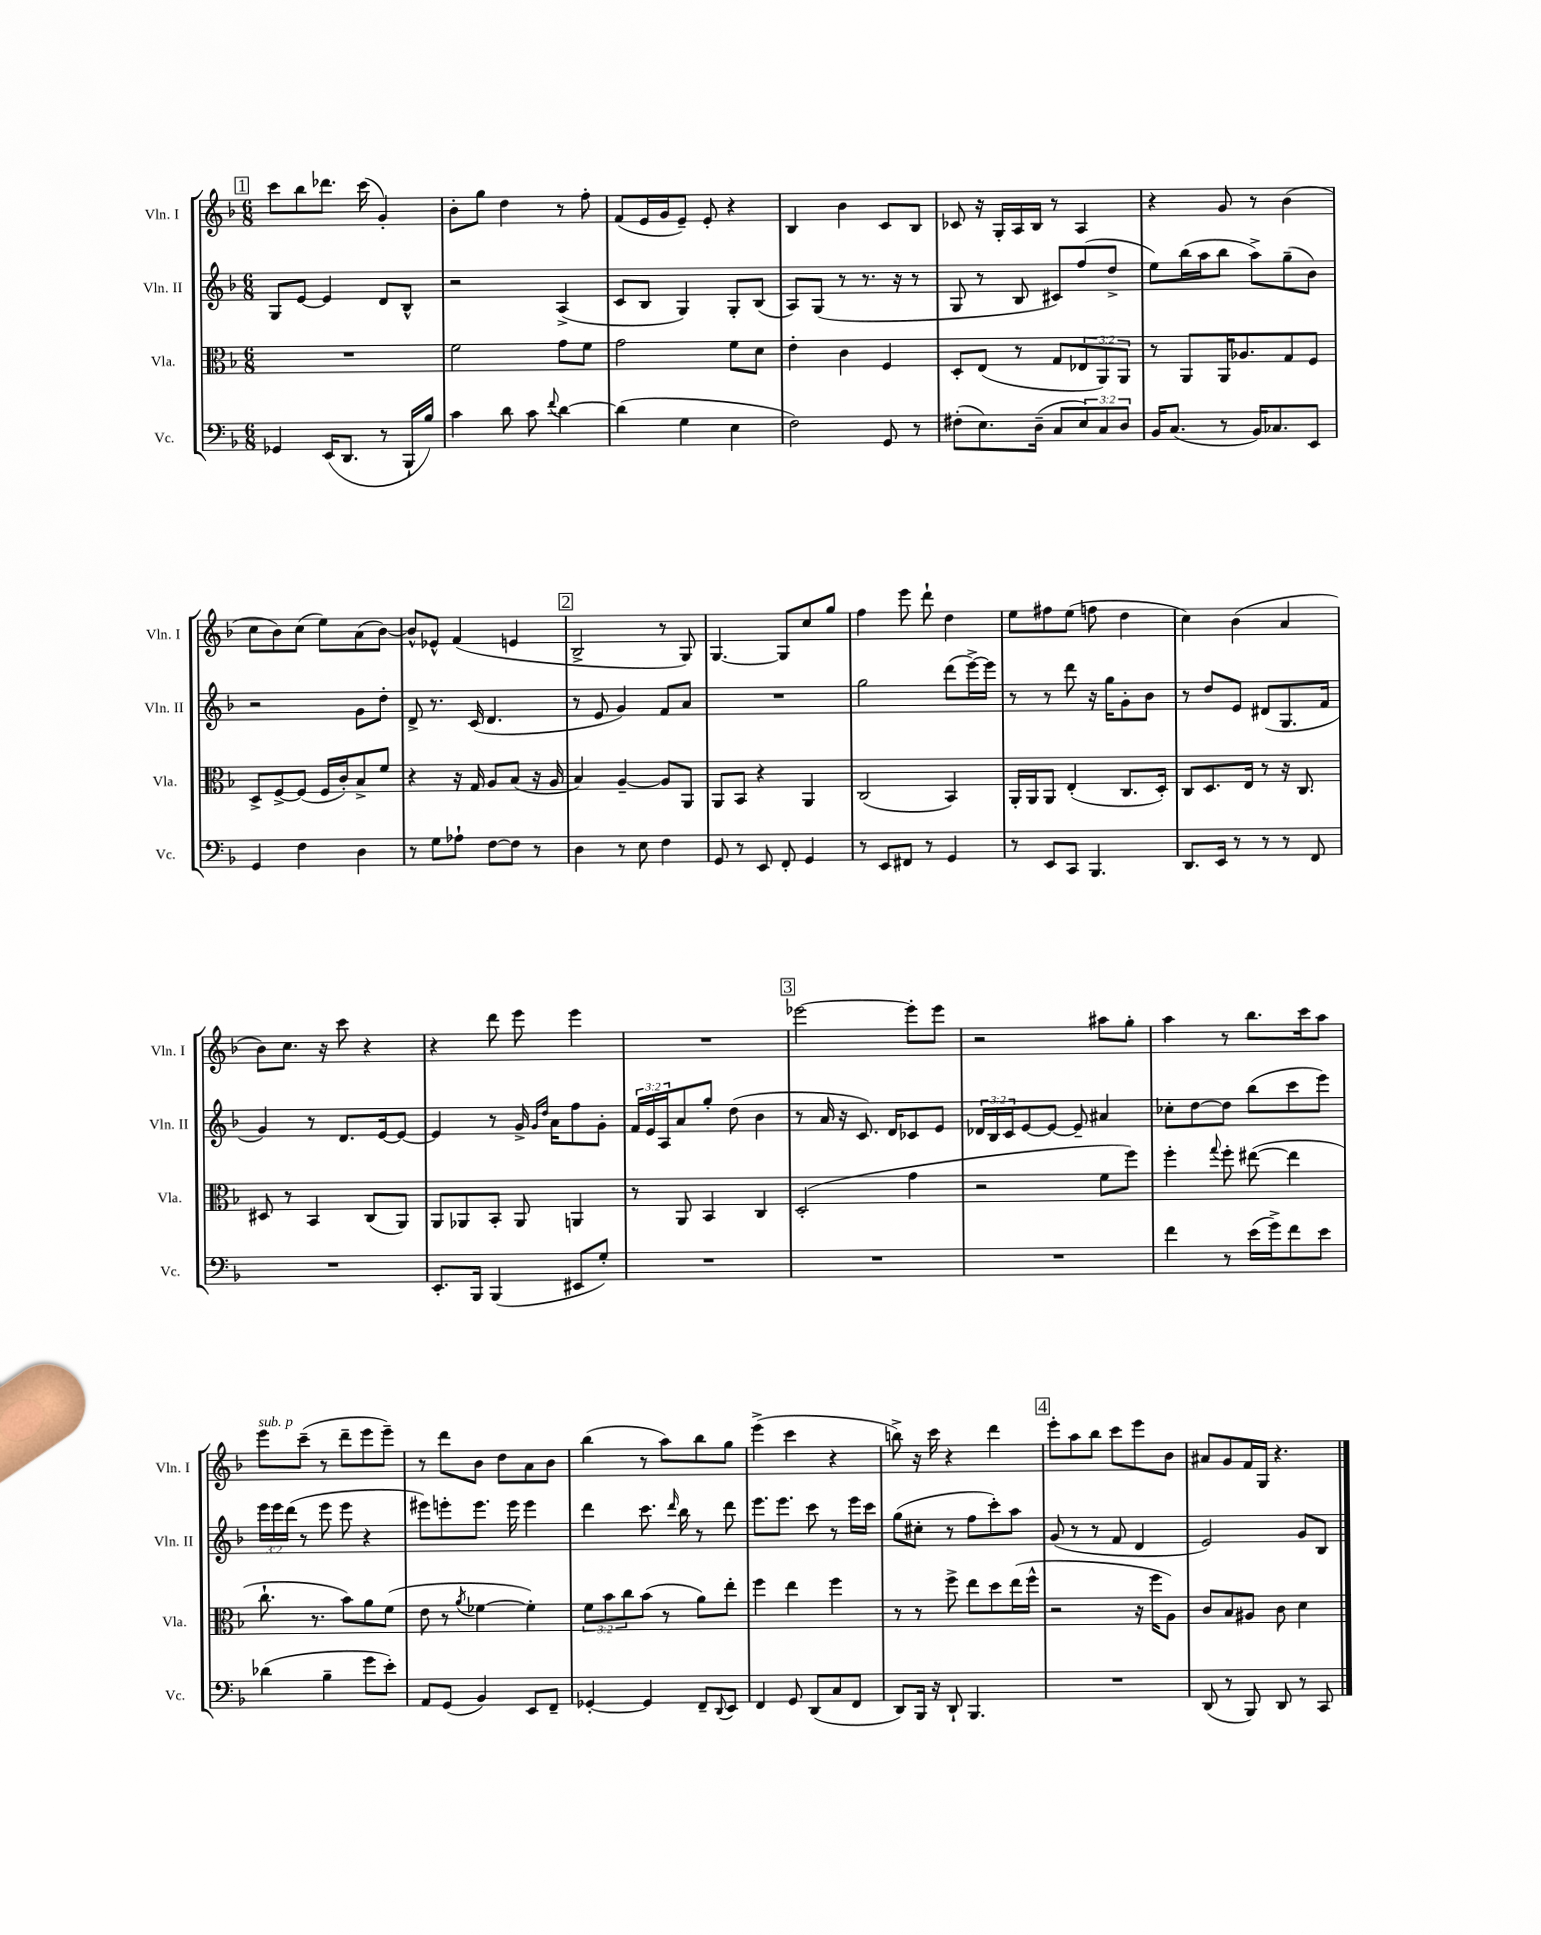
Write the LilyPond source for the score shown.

<<
\new StaffGroup <<
\new Staff = "s0" \with { instrumentName = "Vln. I" shortInstrumentName = "Vln. I" } {
    \clef treble \key f \major \numericTimeSignature \time 6/8
    \mark \markup { \box "1" } c'''8 bes''8 des'''8. c'''16( g'4-.) |
    bes'8-. g''8 d''4 r8 f''8-. |
    f'8( e'16 g'16 e'8--) e'8-. r4 |
    bes4 bes'4 c'8 bes8 |
    ces'8 r16 g16-. a16 bes16 r8 a4 |
    r4 g'8 r8 bes'4( |
    c''8 bes'8) c''8( e''8) a'8( bes'8~) |
    bes'8-^ ees'8-^ f'4( e'4 |
    \mark \markup { \box "2" } bes2-> r8 g8) |
    g4.~ g8 c''8 g''8 |
    f''4 e'''8 d'''8-! d''4 |
    e''8 fis''8 e''8( f''8 d''4 |
    c''4) bes'4( a'4 |
    bes'8) c''8. r16 c'''8 r4 |
    r4 d'''8 e'''8 e'''4 |
    R2. |
    \mark \markup { \box "3" } ees'''2~ ees'''8-. ees'''8 |
    r2 ais''8 g''8-. |
    a''4 r8 bes''8. c'''16 a''8 |
    e'''8^\markup { \italic "sub. p" } c'''8--( r8 d'''8-- e'''8 e'''8--) |
    r8 d'''8 bes'8 d''8 a'8 bes'8 |
    bes''4( r8 a''8) bes''8 g''8 |
    e'''4->( c'''4 r4 |
    b''8->) r16 c'''16 r4 d'''4 |
    \mark \markup { \box "4" } e'''8-. a''8 bes''8 c'''8 e'''8 bes'8 |
    ais'8 g'8 f'16 g16 r4. \bar "|." |
}
\new Staff = "s1" \with { instrumentName = "Vln. II" shortInstrumentName = "Vln. II" } {
    \clef treble \key f \major \numericTimeSignature \time 6/8 \override Staff.TupletNumber.text = #tuplet-number::calc-fraction-text
    \mark \markup { \box "1" } g8 e'8~ e'4 d'8 bes8-^ |
    r2 a4->( |
    c'8 bes8 g4) g8-. bes8( |
    a8) g8( r8 r8. r16 r8 |
    g8 r8 bes8 cis'8) f''8( d''8-> |
    e''8) bes''16( a''16 bes''8 a''8->) g''8--( bes'8) |
    r2 g'8 d''8-. |
    d'8-> r8. c'16( d'4. |
    \mark \markup { \box "2" } r8 e'8 g'4) f'8 a'8 |
    R2. |
    g''2 d'''8( e'''16~->) e'''16 |
    r8 r8 d'''8 r16 g''16 g'8-. bes'8 |
    r8 d''8 e'8 dis'8( g8. f'16 |
    g'4) r8 d'8. e'16~ e'8~ |
    e'4 r8 g'16-> \grace { g'16 d''16 } a'16 f''8 g'8-. |
    \tuplet 3/2 { f'16 e'16 a16 } a'8 g''8-. d''8( bes'4 |
    \mark \markup { \box "3" } r8 a'16 r16 c'8.) d'16 ces'8 e'8 |
    \tuplet 3/2 { des'16 bes16 c'16 } e'8~ e'8~ e'8-- ais'4 |
    ces''8-. d''8~ d''8 bes''8( c'''8 e'''8) |
    \tuplet 3/2 { e'''16 e'''16 d'''16( } r8 e'''8 e'''8 r4 |
    eis'''8) e'''8-. e'''8. e'''16 e'''4 |
    d'''4 c'''8. \grace { d'''16 } bes''16 r8 d'''8 |
    e'''8. e'''8. c'''8 r8 e'''16 c'''16 |
    g''8( cis''8-. r8 f''8 c'''8-.) a''8 |
    \mark \markup { \box "4" } g'8( r8 r8 f'8 d'4 |
    e'2) g'8 bes8 \bar "|." |
}
\new Staff = "s2" \with { instrumentName = "Vla." shortInstrumentName = "Vla." } {
    \clef alto \key f \major \numericTimeSignature \time 6/8 \override Staff.TupletNumber.text = #tuplet-number::calc-fraction-text
    \mark \markup { \box "1" } R2. |
    f'2 g'8 f'8 |
    g'2 f'8 d'8 |
    e'4-. c'4 f4 |
    d8-. e8( r8 g8 \tuplet 3/2 { ees8 a,8) a,8 } |
    r8 a,8 a,16 aes8. g8 f8 |
    d8-> f8~-> f8( f16 c'16-.) bes8-> f'8 |
    r4 r16 g16 a8 bes8( r16 a16 |
    \mark \markup { \box "2" } bes4) a4~-- a8 a,8 |
    a,8 bes,8 r4 a,4 |
    c2( bes,4) |
    a,16-. a,16 a,8 e4-.( c8. d16-.) |
    c8 d8. e16 r8 r16 c8. |
    dis8 r8 bes,4 c8( a,8) |
    a,8 aes,8 bes,8-. aes,8 a,4 |
    r8 a,8 bes,4 c4 |
    \mark \markup { \box "3" } d2-.( g'4 |
    r2 f'8 f''8) |
    f''4-. \appoggiatura { g''8 } f''8-. eis''8~( eis''4 |
    c''8.-! r8. bes'8) a'8 f'8( |
    e'8 r8 \acciaccatura { a'8 } fes'4~ fes'4-.) |
    \tuplet 3/2 { f'8 bes'8 c''8 } bes'8( r8 a'8) e''8-. |
    f''4 e''4 f''4 |
    r8 r8 f''8-> e''8 d''8 e''16( f''16-^ |
    \mark \markup { \box "4" } r2 r16 f''16 a8) |
    c'8 bes8 ais8 c'8 d'4 \bar "|." |
}
\new Staff = "s3" \with { instrumentName = "Vc." shortInstrumentName = "Vc." } {
    \clef bass \key f \major \numericTimeSignature \time 6/8 \override Staff.TupletNumber.text = #tuplet-number::calc-fraction-text
    \mark \markup { \box "1" } ges,4 e,16( d,8. r8 bes,,16-! bes16) |
    c'4 d'8 c'8 \appoggiatura { f'8 } d'4~ |
    d'4( g4 e4 |
    f2) g,8 r8 |
    fis8-.( e8.) d16--( c8 \tuplet 3/2 { e8) c8 d8 } |
    bes,16 c8.( r8 bes,16) ces8. e,8 |
    g,4 f4 d4 |
    r8 g8 aes8-! f8~ f8 r8 |
    \mark \markup { \box "2" } d4 r8 e8 f4 |
    g,8 r8 e,8 f,8-. g,4 |
    r8 e,8 fis,8 r8 g,4 |
    r8 e,8 c,8 bes,,4. |
    d,8. e,16 r8 r8 r8 f,8 |
    R2. |
    e,8.-. bes,,16 bes,,4( eis,8 g8-.) |
    R2. |
    \mark \markup { \box "3" } R2. |
    R2. |
    f'4 r8 e'16( g'16->) f'8 e'8 |
    des'4( bes4-- g'8 e'8-.) |
    a,8 g,8( bes,4) e,8 f,8-- |
    ges,4~-. ges,4 f,8-- \appoggiatura { d,8 } e,8 |
    f,4 g,8 d,8( c8 f,8 |
    d,8) bes,,16 r16 d,8-! bes,,4. |
    \mark \markup { \box "4" } R2. |
    d,8( r8 bes,,8) d,8 r8 c,8 \bar "|." |
}
>>
>>
\layout { \context { \Score \remove "Bar_number_engraver" } }
